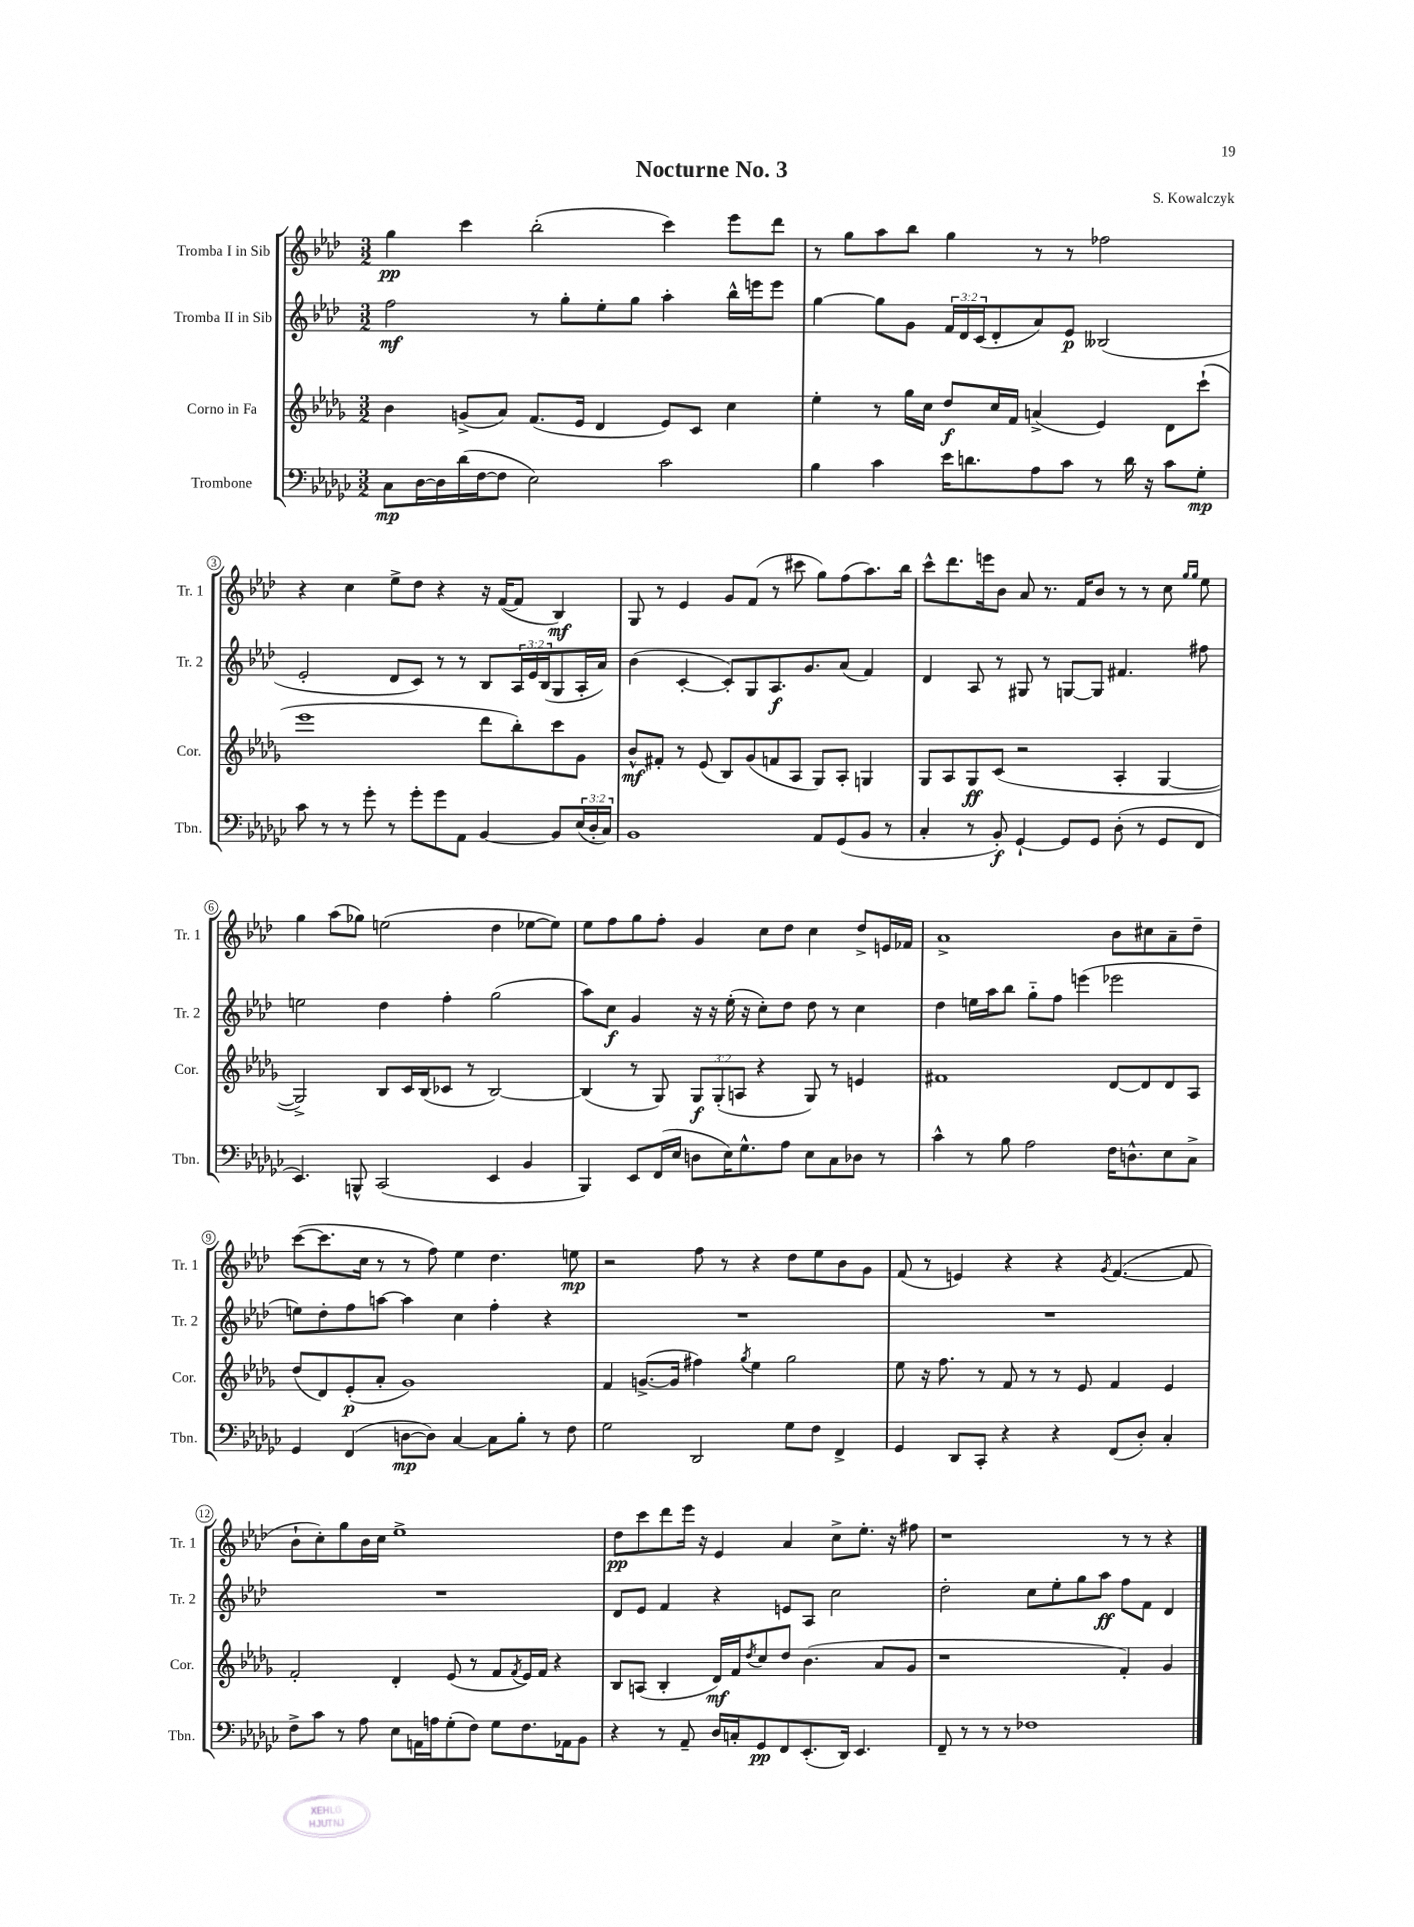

**kern	**kern	**kern	**kern
*staff4	*staff3	*staff2	*staff1
*clefF4	*clefG2	*clefG2	*clefG2
*k[b-e-a-d-g-c-]	*k[b-e-a-d-g-]	*k[b-e-a-d-]	*k[b-e-a-d-]
*M3/2	*M3/2	*M3/2	*M3/2
8C-	4b-	2ff	4gg
[16D-	.	.	.
16D-]	.	.	.
(16d-	(8g^	.	4ccc
[16F	.	.	.
8F]	8a-)	.	.
2E-)	(8.f	8r	(2bb-'
.	.	8gg'	.
.	16e-	.	.
.	4d-	8ee-'	.
.	.	8gg	.
2c-	8e-)	4aa-'	4ccc)
.	8c	.	.
.	4cc	16bb-^^	8eee-
.	.	16eee	.
.	.	8eee	8ddd-
=	=	=	=
4B-	4ee-'	[4gg	8r
.	.	.	8gg
4c-	8r	8gg]	8aa-
.	16gg-	8g	8bb-
.	16cc	.	.
16e-	8dd-	24f	4gg
.	.	24d-	.
8.d	.	.	.
.	.	(24c	.
.	16cc	8d-'	.
.	16f	.	.
8A-	(4a^	8a-)	8r
8c-	.	8e-	8r
8r	4e-)	(2B--	2ff-
16d	.	.	.
16r	.	.	.
8c-	8d-	.	.
8G-'	(8ccc`	.	.
=	=	=	=
8c-	1eee-	2e-'	4r
8r	.	.	.
8r	.	.	4cc
8g-'	.	.	.
8r	.	8d-	8ee-^
8g-'	.	8c)	8dd-
8g-	.	8r	4r
8AA-	.	8r	.
[4BB-	8ddd-	8B-	16r
.	.	.	([16f
.	8bb-')	24A-	8f]
.	.	24e-	.
.	.	(24B-	.
8BB-]	8ccc	8G	4B-)
(24E-	8g-	16A-'	.
24D-'	.	.	.
.	.	16a-)	.
24C-)	.	.	.
=	=	=	=
1BB-	8b-^^	(4b-	8G
.	8f#'	.	8r
.	8r	[4c'	4e-
.	(8e-	.	.
.	8B-)	8c'])	8g
.	(8g-	8G	(8f
.	8f	8.A-	8r
.	8A-	.	8ccc#
.	.	8.g	.
8AA-	8G-)	.	8gg)
(8GG-	8A-'	(8a-	(8ff
8BB-	4G	4f)	8.aa-)
8r	.	.	.
.	.	.	16bb-
=	=	=	=
4C-'	8G-	4d-	8ccc^^
.	8A-	.	8.ddd-
8r	8G-	8A-	.
.	.	.	16eee
8BB-')	(8c	8r	8b-
[4GG-`	2r	8G#	8a-
.	.	8r	8.r
8GG-]	.	[8G	.
.	.	.	16f
8GG-	.	8G]	8b-
(8D-'	4A-'	4.f#	8r
8r	.	.	8r
8GG-	[4G-	.	8cc
.	.	.	16qqgg
.	.	.	16qqgg
8FF	.	8ff#	8ee-
=	=	=	=
4.EE-)	2G-^])	2ee	4gg
.	.	.	(8aa-
8BBB^^	.	.	8gg-)
(2CC-	8B-	4dd-	(2ee
.	16c	.	.
.	(16B-	.	.
.	8c-	4ff'	.
.	8r	.	.
4EE-	[2B-)	(2gg	4dd-
4BB-	.	.	[8ee-
.	.	.	8ee-])
=	=	=	=
4BBB-)	(4B-]	8aa-)	8ee-
.	.	8cc	8ff
8EE-	8r	4g	8gg
(16FF	8G-)	.	8ff'
16E-	.	.	.
8D	12G-	16r	4g
.	.	16r	.
.	(12G-'	.	.
16E-)	.	(16ee-'	.
.	12A	.	.
8.G-^^	.	16r	.
.	4r	8cc')	8cc
8A-	.	8dd-	8dd-
8E-	8G-)	8dd-	4cc
8C-	8r	8r	.
8D-	4e	4cc	8dd-^
8r	.	.	16e
.	.	.	16f-
=	=	=	=
4c-^^	1f#	4dd-	1a-^
8r	.	16ee	.
.	.	16aa-	.
8B-	.	8bb-	.
2A-	.	8gg'~	.
.	.	8ff	.
.	.	(4eee	.
16F	[8d-	2eee-	8b-
8.D^^	.	.	.
.	8d-]	.	8cc#
8E-	8d-	.	8a-~
8C-^	8A-	.	8dd-~
=	=	=	=
4GG-	(8dd-	8ee)	([8ccc
.	8d-)	8dd-'	8.ccc]
(4FF	(8e-'	8ff	.
.	.	.	16cc
.	8a-'	[8aa	8r
[8D	1g-)	4aa]	8r
8D])	.	.	8ff)
[4C-	.	4cc	4ee-
8C-]	.	4ff'	4.dd-
8B-'	.	.	.
8r	.	4r	.
8F	.	.	8ee
=	=	=	=
2G-	4f	1.r	2r
.	([8.g^	.	.
.	16g]	.	.
2DD-	4ff#)	.	8ff
.	.	.	8r
.	8qgg-	.	.
.	4ee-	.	4r
8G-	2gg-	.	8dd-
8F	.	.	8ee-
4FF^	.	.	8b-
.	.	.	8g
=	=	=	=
4GG-	8ee-	1.r	(8f
.	16r	.	8r
.	8.ff	.	.
8DD-	.	.	4e)
8CC-'	8r	.	.
4r	8f	.	4r
.	8r	.	.
4r	8r	.	4r
.	8e-	.	.
.	.	.	8qg
(8FF	4f	.	([4.f
8D-')	.	.	.
4C-'	4e-	.	.
.	.	.	8f]
=	=	=	=
8F^	2f'	1.r	8b-`
8c-	.	.	8cc')
8r	.	.	8gg
8A-	.	.	16b-
.	.	.	16cc
8E-	4d-'	.	1ee-^
16AA	.	.	.
16A	.	.	.
(8G-'	(8e-	.	.
8F)	8r	.	.
8G-	8f	.	.
.	8qf	.	.
8.F	16e-)	.	.
.	16f	.	.
.	4r	.	.
16AA-	.	.	.
8BB-	.	.	.
=	=	=	=
4r	8B-	8d-	8dd-
.	(8A	8e-	8ccc
8r	4B-'	4f	8ddd-
8AA-~	.	.	16eee-
.	.	.	16r
16D-	16d-)	4r	4e-
16C'	16f	.	.
.	8qdd-	.	.
8GG-	8cc	.	.
8FF	8dd-	8e	4a-
(8.EE-'	(4.b-	8A-	.
.	.	2cc	8cc^
16DD-)	.	.	.
4.EE-	.	.	8.ee-'
.	8a-	.	.
.	.	.	16r
.	8g-	.	8ff#
=	=	=	=
8FF~	1r	2dd-'	1r
8r	.	.	.
8r	.	.	.
8r	.	.	.
1F-	.	8cc	.
.	.	8ee-'	.
.	.	8gg	.
.	.	8aa-	.
.	4f')	8ff	8r
.	.	8f	8r
.	4g-	4d-	4r
==	==	==	==
*-	*-	*-	*-
